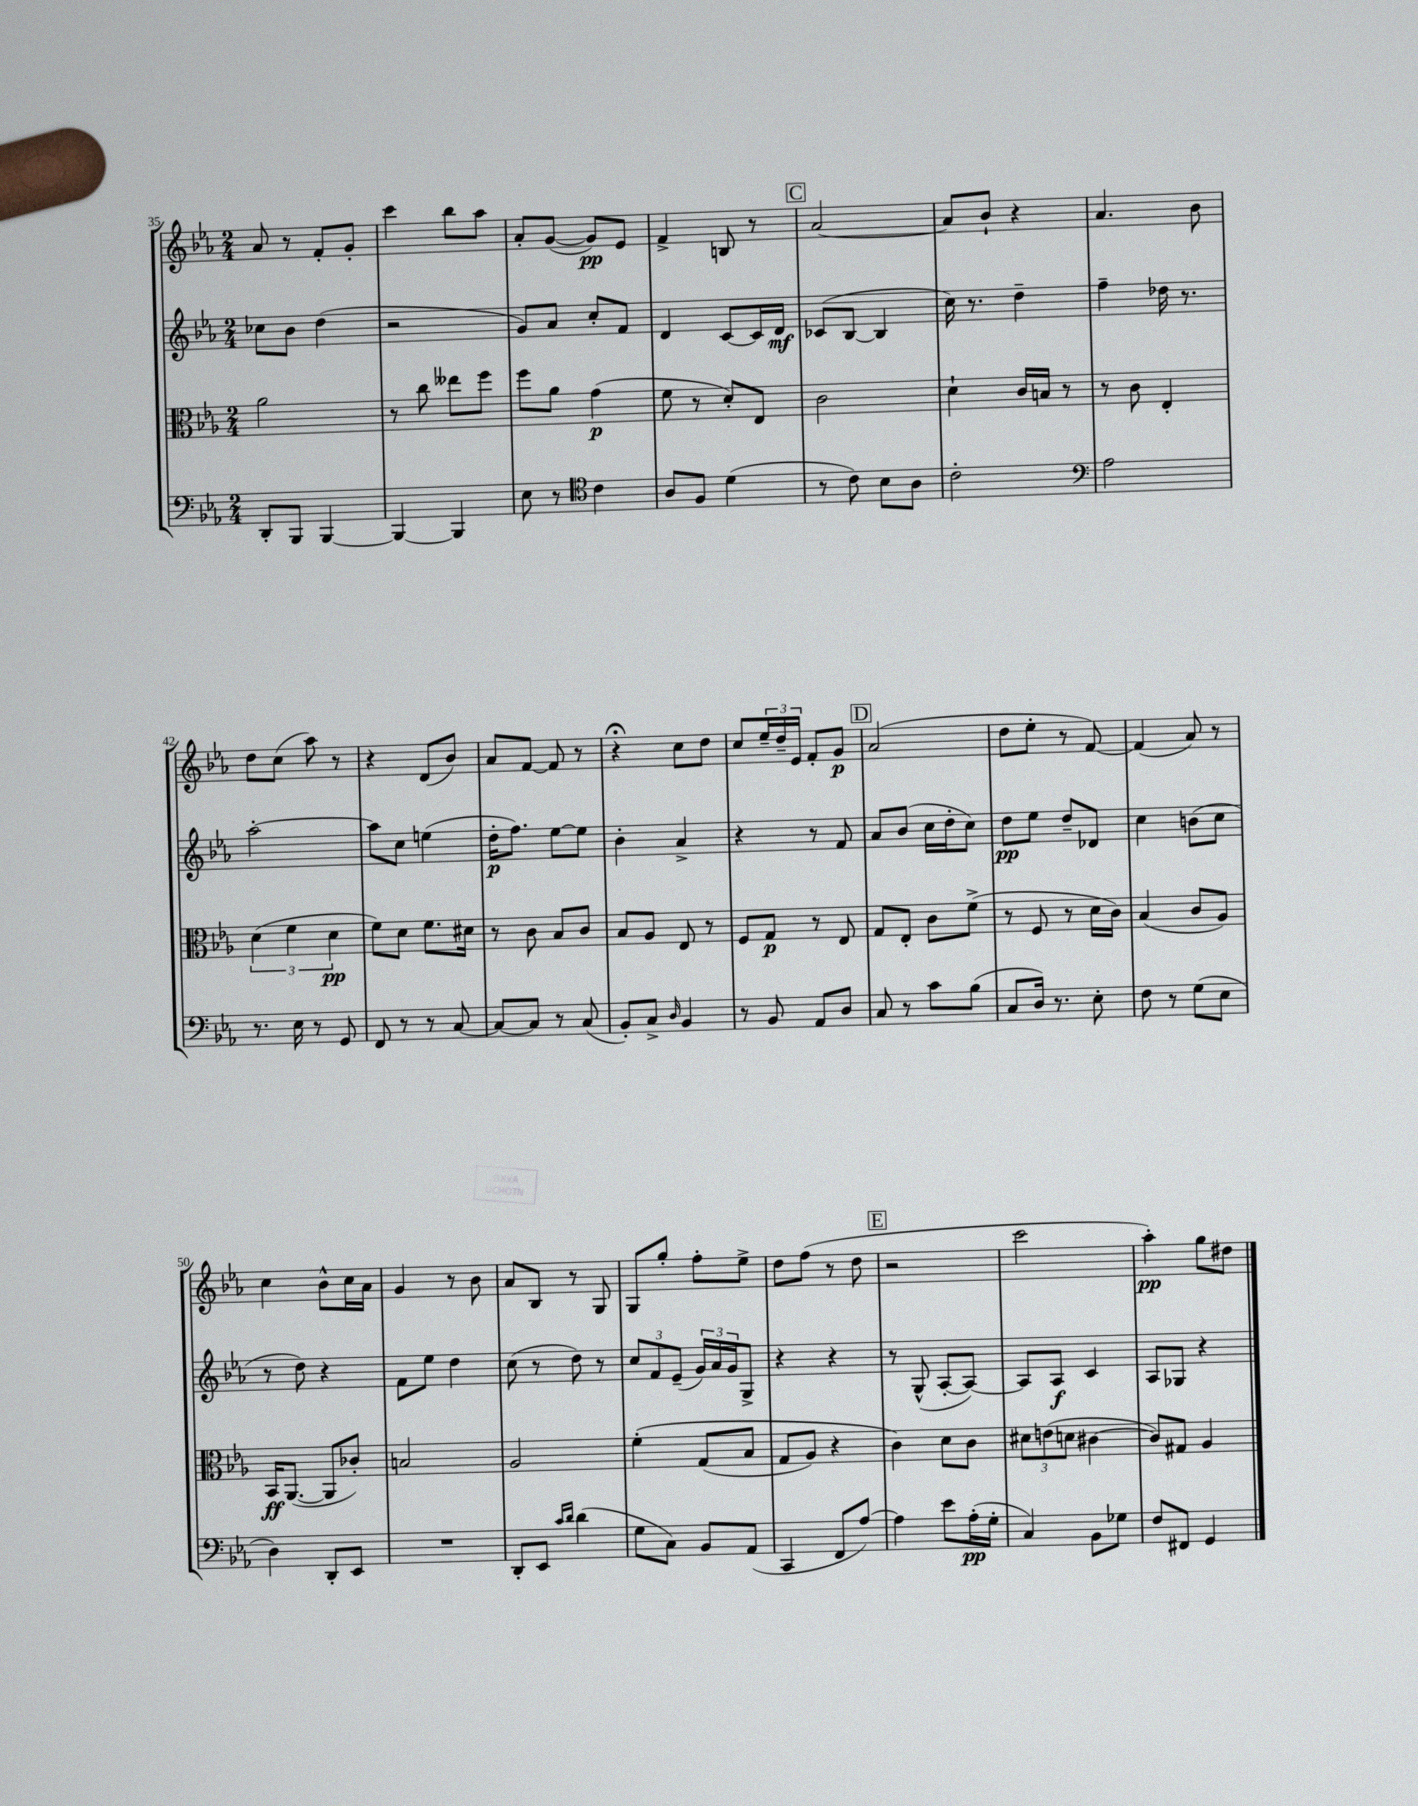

**kern	**dynam	**kern	**dynam	**kern	**dynam	**kern	**dynam
*part4	*part4	*part3	*part3	*part2	*part2	*part1	*part1
*staff4	*staff4	*staff3	*staff3	*staff2	*staff2	*staff1	*staff1
*clefF4	*	*clefC3	*	*clefG2	*	*clefG2	*
*k[b-e-a-]	*	*k[b-e-a-]	*	*k[b-e-a-]	*	*k[b-e-a-]	*
*M2/4	*	*M2/4	*	*M2/4	*	*M2/4	*
=35	=35	=35	=35	=35	=35	=35	=35
8DD'/L	.	2a-\	.	8cc-X\L	.	8a-/	.
8BBB-/J	.	.	.	8b-\J	.	8r	.
[4BBB-/	.	.	.	(4dd\	.	8f'/L	.
.	.	.	.	.	.	8g'/J	.
=36	=36	=36	=36	=36	=36	=36	=36
4BBB-/_	.	8r	.	2r	.	4ccc\	.
.	.	8cc\	.	.	.	.	.
4BBB-/]	.	8ee--X\L	.	.	.	8bb-\L	.
.	.	8ff\J	.	.	.	8aa-\J	.
=37	=37	=37	=37	=37	=37	=37	=37
8E-\	.	8ff\L	.	8g/L)	.	8a-'/L	.
8r	.	8a-\J	.	8a-/J	.	([8g/J	.
*clefC4	*	*	*	*	*	*	*
4c\	.	(4g\	p	8cc'/L	.	8g/L])	pp
.	.	.	.	8f/J	.	8e-/J	.
=38	=38	=38	=38	=38	=38	=38	=38
8A-/L	.	8f\	.	4d/	.	4f^/	.
8F/J	.	8r	.	.	.	.	.
(4d\	.	8d'/L)	.	[8c/L	.	8Bn/	.
.	.	8E-/J	.	16c/L]	.	8r	.
.	.	.	.	16d/JJ	mf	.	.
!!LO:REH:place=s1:t=C
=39	=39	=39	=39	=39	=39	=39	=39
8r	.	2c\	.	(8c-X/L	.	[2a-/	.
8c\)	.	.	.	[8B-/J	.	.	.
8B-\L	.	.	.	4B-/]	.	.	.
8A-\J	.	.	.	.	.	.	.
=40	=40	=40	=40	=40	=40	=40	=40
2c'\	.	4d`\	.	16cc\)	.	8a-/L]	.
.	.	.	.	8.r	.	.	.
.	.	.	.	.	.	8b-`/J	.
.	.	16c/LL	.	4dd~\	.	4r	.
.	.	16Bn/JJ	.	.	.	.	.
.	.	8r	.	.	.	.	.
=41	=41	=41	=41	=41	=41	=41	=41
*clefF4	*	*	*	*	*	*	*
2A-\	.	8r	.	4ff~\	.	4.a-/	.
.	.	8c\	.	.	.	.	.
.	.	4E-'/	.	16dd-X\	.	.	.
.	.	.	.	8.r	.	.	.
.	.	.	.	.	.	8b-\	.
!!LO:LB:g=z
=42	=42	=42	=42	=42	=42	=42	=42
8.r	.	(6d\	.	[2aa-'\	.	8dd\L	.
.	.	.	.	.	.	(8cc\J	.
.	.	6f\	.	.	.	.	.
16E-\	.	.	.	.	.	.	.
8r	.	.	.	.	.	8aa-\)	.
.	.	6d\	pp	.	.	.	.
8GG/	.	.	.	.	.	8r	.
=43	=43	=43	=43	=43	=43	=43	=43
8FF/	.	8f\L)	.	8aa-\L]	.	4r	.
8r	.	8d\J	.	8cc\J	.	.	.
8r	.	8.f\L	.	(4een\	.	(8d/L	.
[8C/	.	.	.	.	.	8b-/J)	.
.	.	16d#X\Jk	.	.	.	.	.
=44	=44	=44	=44	=44	=44	=44	=44
8C/L_	.	8r	.	16dd'\KL	p	8a-/L	.
.	.	.	.	8.ff\J)	.	.	.
8C/J]	.	8c\	.	.	.	[8f/J	.
8r	.	8B-/L	.	[8ee-\L	.	8f/]	.
(8C/	.	8c/J	.	8ee-\J]	.	8r	.
=45	=45	=45	=45	=45	=45	=45	=45
8BB-'/L)	.	8B-/L	.	4b-'\	.	4r;<	.
8C^/J	.	8A-/J	.	.	.	.	.
16qqD/	.	.	.	.	.	.	.
4BB-/	.	8E-/	.	4a-^/	.	8cc\L	.
.	.	8r	.	.	.	8dd\J	.
=46	=46	=46	=46	=46	=46	=46	=46
8r	.	8F/L	.	4r	.	8cc/L	.
8BB-/	.	8G/J	p	.	.	24ee-~/L	.
.	.	.	.	.	.	24dd~/	.
.	.	.	.	.	.	24e-/JJ	.
8AA-/L	.	8r	.	8r	.	8f'/L	.
8D/J	.	8E-/	.	8f/	.	8g/J	p
!!LO:REH:place=s1:t=D
=47	=47	=47	=47	=47	=47	=47	=47
8C/	.	8G/L	.	8a-/L	.	(2a-/	.
8r	.	8E-'/J	.	(8b-/J	.	.	.
8c\L	.	8c\L	.	16cc\LL	.	.	.
.	.	.	.	16dd'\J	.	.	.
(8B-\J	.	(8f^\J	.	8cc\J)	.	.	.
=48	=48	=48	=48	=48	=48	=48	=48
8C/L	.	8r	.	8dd\L	pp	8dd\L	.
16D/Jk)	.	8F/	.	8ee-\J	.	8ee-'\J	.
8.r	.	.	.	.	.	.	.
.	.	8r	.	8dd~/L	.	8r	.
8E-'\	.	16d\LL	.	8d-X/J	.	[8f/)	.
.	.	16c\JJ)	.	.	.	.	.
=49	=49	=49	=49	=49	=49	=49	=49
8F\	.	(4B-/	.	4cc\	.	(4f/]	.
8r	.	.	.	.	.	.	.
(8G\L	.	8c/L	.	(8bn\L	.	8a-/)	.
8E-\J	.	8A-/J)	.	8cc\J	.	8r	.
!!LO:LB:g=z
=50	=50	=50	=50	=50	=50	=50	=50
4D\)	.	16BB-/KL	ff	8r	.	4cc\	.
.	.	([8.AA-/J	.	.	.	.	.
.	.	.	.	8dd\)	.	.	.
8DD'/L	.	8AA-/L]	.	4r	.	8b-^^\L	.
8EE-/J	.	8c-X'/J)	.	.	.	16cc\L	.
.	.	.	.	.	.	16a-\JJ	.
=51	=51	=51	=51	=51	=51	=51	=51
2r	.	2Bn/	.	8f\L	.	4g/	.
.	.	.	.	8ee-\J	.	.	.
.	.	.	.	4dd\	.	8r	.
.	.	.	.	.	.	8b-\	.
=52	=52	=52	=52	=52	=52	=52	=52
8DD'/L	.	2A-/	.	(8cc\	.	8a-/L	.
8EE-/J	.	.	.	8r	.	8B-/J	.
16qqc/LL	.	.	.	.	.	.	.
16qqd/JJ	.	.	.	.	.	.	.
(4d\	.	.	.	8dd\)	.	8r	.
.	.	.	.	8r	.	8G/	.
=53	=53	=53	=53	=53	=53	=53	=53
8G\L	.	(4f'\	.	12cc/L	.	8G/L	.
.	.	.	.	12f/	.	.	.
8C\J)	.	.	.	.	.	8gg'/J	.
.	.	.	.	(12e-~/J	.	.	.
8BB-/L	.	(8G/L	.	24g/LL)	.	8ff'\L	.
.	.	.	.	24a-/	.	.	.
.	.	.	.	24g/J	.	.	.
(8AA-/J	.	8B-/J	.	8G^/J	.	8ee-^\J	.
=54	=54	=54	=54	=54	=54	=54	=54
4CC/	.	8G/L	.	4r	.	8dd\L	.
.	.	8A-/J)	.	.	.	(8ff\J	.
8FF/L	.	4r	.	4r	.	8r	.
[8A-/J)	.	.	.	.	.	8dd\	.
!!LO:REH:place=s1:t=E
=55	=55	=55	=55	=55	=55	=55	=55
4A-\]	.	4c\)	.	8r	.	2r	.
.	.	.	.	(8G^^/	.	.	.
8e-\L	.	8d\L	.	[8A-'/L	.	.	.
(16A-'\L	pp	8c\J	.	8A-/J_)	.	.	.
16G'\JJ	.	.	.	.	.	.	.
=56	=56	=56	=56	=56	=56	=56	=56
4C/)	.	12d#X\L	.	8A-/L]	.	2ccc\	.
.	.	(12en\	.	.	.	.	.
.	.	.	.	8A-/J	f	.	.
.	.	12dn\J	.	.	.	.	.
8BB-\L	.	[4c#X\	.	4c/	.	.	.
8G-X\J	.	.	.	.	.	.	.
=57	=57	=57	=57	=57	=57	=57	=57
8F/L	.	8c#/L])	.	8A-/L	.	4aa-'\)	pp
8FF#X/J	.	8G#X/J	.	8G-X/J	.	.	.
4GG/	.	4A-/	.	4r	.	8gg\L	.
.	.	.	.	.	.	8dd#X\J	.
==	==	==	==	==	==	==	==
*-	*-	*-	*-	*-	*-	*-	*-
